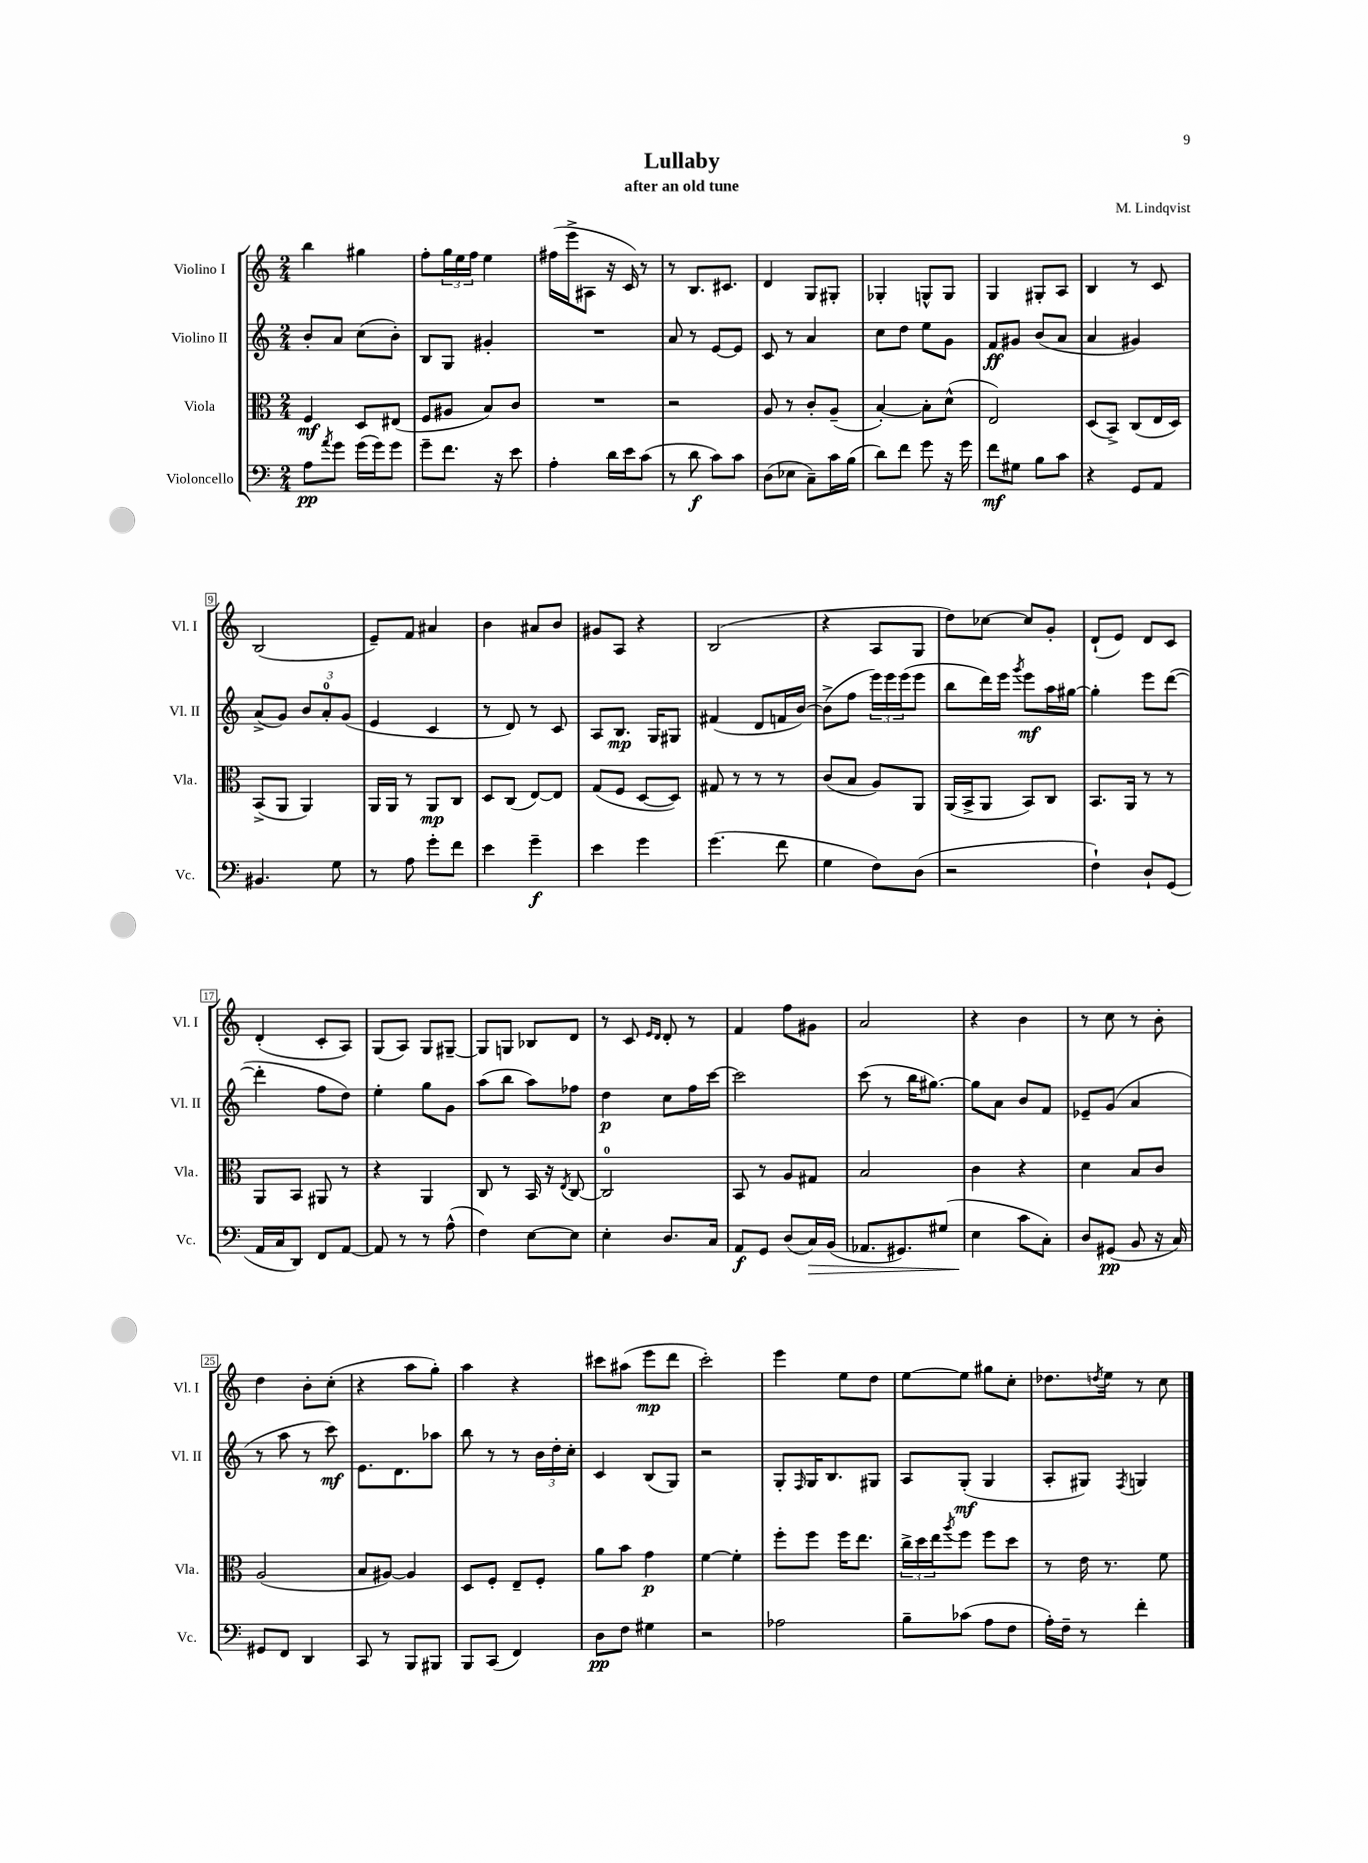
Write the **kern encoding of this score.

**kern	**dynam	**kern	**dynam	**kern	**dynam	**kern	**dynam
*part4	*part4	*part3	*part3	*part2	*part2	*part1	*part1
*staff4	*staff4	*staff3	*staff3	*staff2	*staff2	*staff1	*staff1
*I"Violoncello	*	*I"Viola	*	*I"Violino II	*	*I"Violino I	*
*I'Vc.	*	*I'Vla.	*	*I'Vl. II	*	*I'Vl. I	*
*clefF4	*	*clefC3	*	*clefG2	*	*clefG2	*
*k[]	*	*k[]	*	*k[]	*	*k[]	*
*M2/4	*	*M2/4	*	*M2/4	*	*M2/4	*
=1	=1	=1	=1	=1	=1	=1	=1
8A\L	pp	4F/	mf	8b'/L	.	4bb\	.
8qa/	.	.	.	.	.	.	.
8g\J	.	.	.	8a/J	.	.	.
(16g\LL	.	8D/L	.	(8cc\L	.	4gg#X\	.
16g\J)	.	.	.	.	.	.	.
8g\J	.	(8E#X/J	.	8b'\J)	.	.	.
=2	=2	=2	=2	=2	=2	=2	=2
8g~\L	.	8F/L	.	8B/L	.	8ff'\L	.
8.f\J	.	8A#X/J	.	8G/J	.	24gg\L	.
.	.	.	.	.	.	24ee\	.
.	.	.	.	.	.	24ff\JJ	.
.	.	8B/L)	.	4g#X'/	.	4ee\	.
16r	.	.	.	.	.	.	.
8e\	.	8c/J	.	.	.	.	.
=3	=3	=3	=3	=3	=3	=3	=3
4A'\	.	2r	.	2r	.	(16ff#X\LL	.
.	.	.	.	.	.	16eee^\J	.
.	.	.	.	.	.	8A#X\J	.
16d\LL	.	.	.	.	.	16r	.
16e\J	.	.	.	.	.	16c/)	.
(8c\J	.	.	.	.	.	8r	.
=4	=4	=4	=4	=4	=4	=4	=4
8r	.	2r	.	8a/	.	8r	.
8d\	f	.	.	8r	.	8.B/L	.
8c\L)	.	.	.	[8e/L	.	.	.
.	.	.	.	.	.	8.c#X/J	.
8c\J	.	.	.	8e/J]	.	.	.
=5	=5	=5	=5	=5	=5	=5	=5
(8D\L	.	8A/	.	8c/	.	4d/	.
8E-X\J	.	8r	.	8r	.	.	.
8C~\L)	.	8c'/L	.	4a/	.	8G/L	.
16c\L	.	(8A~/J	.	.	.	8G#X'/J	.
(16B\JJ	.	.	.	.	.	.	.
=6	=6	=6	=6	=6	=6	=6	=6
8d\L)	.	[4B'/)	.	8cc\L	.	4G-X'/	.
8f\J	.	.	.	8dd\J	.	.	.
8g\	.	8B'\L]	.	8ee\L	.	8Gn^^/L	.
16r	.	(8d^^\J	.	8g\J	.	8G/J	.
16g\	.	.	.	.	.	.	.
=7	=7	=7	=7	=7	=7	=7	=7
8f\L	mf	2E/)	.	8f/L	ff	4G/	.
8G#X\J	.	.	.	8g#X/J	.	.	.
8B\L	.	.	.	(8b/L	.	8G#X'/L	.
8c\J	.	.	.	8a/J	.	8A/J	.
=8	=8	=8	=8	=8	=8	=8	=8
4r	.	(8D/L	.	4a/	.	4B/	.
.	.	8BB^/J)	.	.	.	.	.
8GG/L	.	(8C/L	.	4g#X/)	.	8r	.
8AA/J	.	16E/L	.	.	.	8c/	.
.	.	16D/JJ)	.	.	.	.	.
!!LO:LB:g=z
=9	=9	=9	=9	=9	=9	=9	=9
4.BB#X/	.	(8BB^/L	.	(8a^/L	.	(2B/	.
.	.	8AA/J	.	8g/J)	.	.	.
.	.	4AA/)	.	12b/L	.	.	.
.	.	.	.	12a'/	.	.	.
8G\	.	.	.	.	.	.	.
.	.	.	.	(12g/J	.	.	.
=10	=10	=10	=10	=10	=10	=10	=10
8r	.	16AA/LL	.	4e/	.	8e~/L)	.
.	.	16AA/JJ	.	.	.	.	.
8A\	.	8r	.	.	.	8f/J	.
8g'\L	.	8AA/L	mp	4c/	.	4a#X/	.
8f\J	.	8C/J	.	.	.	.	.
=11	=11	=11	=11	=11	=11	=11	=11
4e\	.	8D/L	.	8r	.	4b\	.
.	.	(8C/J	.	8d/)	.	.	.
4g~\	f	[8E/L)	.	8r	.	8a#X/L	.
.	.	8E/J]	.	8c/	.	8b/J	.
=12	=12	=12	=12	=12	=12	=12	=12
4e\	.	(8G/L	.	8A/L	.	8g#X/L	.
.	.	8F/J	.	8.B/J	mp	8A/J	.
4g\	.	[8D/L	.	.	.	4r	.
.	.	.	.	16G/KL	.	.	.
.	.	8D/J])	.	8G#X/J	.	.	.
=13	=13	=13	=13	=13	=13	=13	=13
(4.g\	.	8G#X/	.	(4f#X/	.	(2B/	.
.	.	8r	.	.	.	.	.
.	.	8r	.	8d/L	.	.	.
8f\	.	8r	.	16fn/L	.	.	.
.	.	.	.	[16b/JJ)	.	.	.
=14	=14	=14	=14	=14	=14	=14	=14
4G\	.	(8c/L	.	(8b^\L]	.	4r	.
.	.	8B/J	.	8ff\J	.	.	.
8F\L)	.	8A/L)	.	24eee\LL)	.	8A/L	.
.	.	.	.	24eee\	.	.	.
.	.	.	.	(24eee\J	.	.	.
(8D\J	.	8AA/J	.	8eee\J	.	8G/J	.
=15	=15	=15	=15	=15	=15	=15	=15
2r	.	(16AA/LL	.	8bb\L	.	8dd\L)	.
.	.	16BB^/J	.	.	.	.	.
.	.	8AA/J	.	16ddd\L)	.	[8cc-X\J	.
.	.	.	.	16eee\JJ	.	.	.
.	.	.	.	8qggg/	.	.	.
.	.	8BB/L)	.	8eee\L	mf	8cc-/L]	.
.	.	8C/J	.	16aa\L	.	8g'/J	.
.	.	.	.	[16gg#X\JJ	.	.	.
=16	=16	=16	=16	=16	=16	=16	=16
4F`\)	.	8.BB/L	.	4gg#'\]	.	(8d`/L	.
.	.	.	.	.	.	8e/J)	.
.	.	16AA/Jk	.	.	.	.	.
8D`/L	.	8r	.	8eee\L	.	8d/L	.
(8GG/J	.	8r	.	([8ddd\J	.	8c/J	.
!!LO:LB:g=z
=17	=17	=17	=17	=17	=17	=17	=17
16AA/LL	.	8AA/L	.	4ddd'\]	.	(4d'/	.
16C/J	.	.	.	.	.	.	.
8DD/J)	.	8BB/J	.	.	.	.	.
8FF/L	.	8AA#X/	.	8ff\L	.	8c'/L	.
[8AA/J	.	8r	.	8dd\J)	.	8A/J)	.
=18	=18	=18	=18	=18	=18	=18	=18
8AA/]	.	4r	.	4ee'\	.	(8G/L	.
8r	.	.	.	.	.	8A/J)	.
8r	.	4AA/	.	8gg\L	.	8G/L	.
(8A^^\	.	.	.	8g\J	.	[8G#X~/J	.
=19	=19	=19	=19	=19	=19	=19	=19
4F\)	.	8C/	.	(8aa\L	.	8G#/L]	.
.	.	8r	.	8bb\J	.	8Gn/J	.
[8E\L	.	16BB/	.	8aa\L)	.	8B-X/L	.
.	.	16r	.	.	.	.	.
.	.	8qE/	.	.	.	.	.
8E\J]	.	[8C/	.	8ff-X\J	.	8d/J	.
=20	=20	=20	=20	=20	=20	=20	=20
4E'\	.	2C/]	.	4dd\	p	8r	.
.	.	.	.	.	.	8c/	.
.	.	.	.	.	.	16qqe/LL	.
.	.	.	.	.	.	16qqd/JJ	.
8.D/L	.	.	.	8cc\L	.	8d'/	.
.	.	.	.	16ff\L	.	8r	.
16C/Jk	.	.	.	[16ccc\JJ	.	.	.
=21	=21	=21	=21	=21	=21	=21	=21
8AA/L	f	8BB/	.	2ccc\]	.	4f/	.
8GG/J	.	8r	.	.	.	.	.
(8D/L	.	8A/L	.	.	.	8ff\L	.
!	!LO:HP:b	!	!	!	!	!	!
16C/L)	>	8G#X/J	.	.	.	8g#X\J	.
(16BB/JJ	.	.	.	.	.	.	.
=22	=22	=22	=22	=22	=22	=22	=22
8.AA-X/L	.	2B/	.	(8ccc\	.	2a/	.
.	.	.	.	8r	.	.	.
8.GG#X/)	.	.	.	.	.	.	.
.	.	.	.	16bb\KL	.	.	.
.	.	.	.	[8.gg#X\J)	.	.	.
(8G#X/J	.	.	.	.	.	.	.
=23	=23	=23	=23	=23	=23	=23	=23
4E\	.	4c\	.	8gg#\L]	.	4r	.
.	.	.	.	8a\J	.	.	.
8c\L	]	4r	.	8b/L	.	4b\	.
8C'\J)	.	.	.	8f/J	.	.	.
=24	=24	=24	=24	=24	=24	=24	=24
8D/L	.	4d\	.	8e-X~/L	.	8r	.
(8GG#X/J	pp	.	.	(8g/J	.	8cc\	.
8BB/	.	8B/L	.	4a/	.	8r	.
16r	.	8c/J	.	.	.	8b'\	.
16C/)	.	.	.	.	.	.	.
!!LO:LB:g=z
=25	=25	=25	=25	=25	=25	=25	=25
8GG#X/L	.	(2A/	.	8r	.	4dd\	.
8FF/J	.	.	.	8aa\	.	.	.
4DD/	.	.	.	8r	.	8b'\L	.
.	.	.	.	8ccc\)	mf	(8cc'\J	.
=26	=26	=26	=26	=26	=26	=26	=26
8CC/	.	8B/L	.	8.e\L	.	4r	.
8r	.	[8A#X/J)	.	.	.	.	.
.	.	.	.	8.d\	.	.	.
8BBB/L	.	4A#/]	.	.	.	8aa\L	.
8BBB#X/J	.	.	.	8aa-X\J	.	8gg'\J)	.
=27	=27	=27	=27	=27	=27	=27	=27
8BBB/L	.	8D/L	.	8bb\	.	4aa\	.
(8CC/J	.	8F'/J	.	8r	.	.	.
4FF/)	.	8E~/L	.	8r	.	4r	.
.	.	8F'/J	.	24b\LL	.	.	.
.	.	.	.	24dd'\	.	.	.
.	.	.	.	24cc'\JJ	.	.	.
=28	=28	=28	=28	=28	=28	=28	=28
8D\L	pp	8a\L	.	4c/	.	8ccc#X\L	.
8F\J	.	8b\J	.	.	.	(8aa#X\J	.
4G#X\	.	4g\	p	(8B/L	.	8eee\L	mp
.	.	.	.	8G/J)	.	8ddd\J	.
=29	=29	=29	=29	=29	=29	=29	=29
2r	.	[4f\	.	2r	.	2ccc'\)	.
.	.	4f'\]	.	.	.	.	.
=30	=30	=30	=30	=30	=30	=30	=30
2A-X\	.	8ff'\L	.	8G'/L	.	4eee\	.
.	.	.	.	16qqF/	.	.	.
.	.	8ff\J	.	16G/K	.	.	.
.	.	.	.	8.B/	.	.	.
.	.	16ff\KL	.	.	.	8ee\L	.
.	.	8.ee\J	.	.	.	.	.
.	.	.	.	8G#X/J	.	8dd\J	.
=31	=31	=31	=31	=31	=31	=31	=31
8B~\L	.	24cc^\LL	.	8A/L	.	[8ee\L	.
.	.	24dd\	.	.	.	.	.
.	.	24ee\J	.	.	.	.	.
.	.	8qaa/	.	.	.	.	.
(8c-X\J	.	8ff\J	.	(8G'/J	mf	8ee\J]	.
8A\L	.	8ff\L	.	4G/	.	8gg#X\L	.
8F\J	.	8dd\J	.	.	.	8cc'\J	.
=32	=32	=32	=32	=32	=32	=32	=32
16A'\LL)	.	8r	.	8A'/L	.	8.dd-X\L	.
16F~\JJ	.	.	.	.	.	.	.
8r	.	16e\	.	8G#X/J)	.	.	.
.	.	.	.	.	.	8qddn/	.
.	.	8.r	.	.	.	16ee\Jk	.
.	.	.	.	8qF/	.	.	.
4f'\	.	.	.	4Gn/	.	8r	.
.	.	8f\	.	.	.	8cc\	.
==	==	==	==	==	==	==	==
*-	*-	*-	*-	*-	*-	*-	*-
